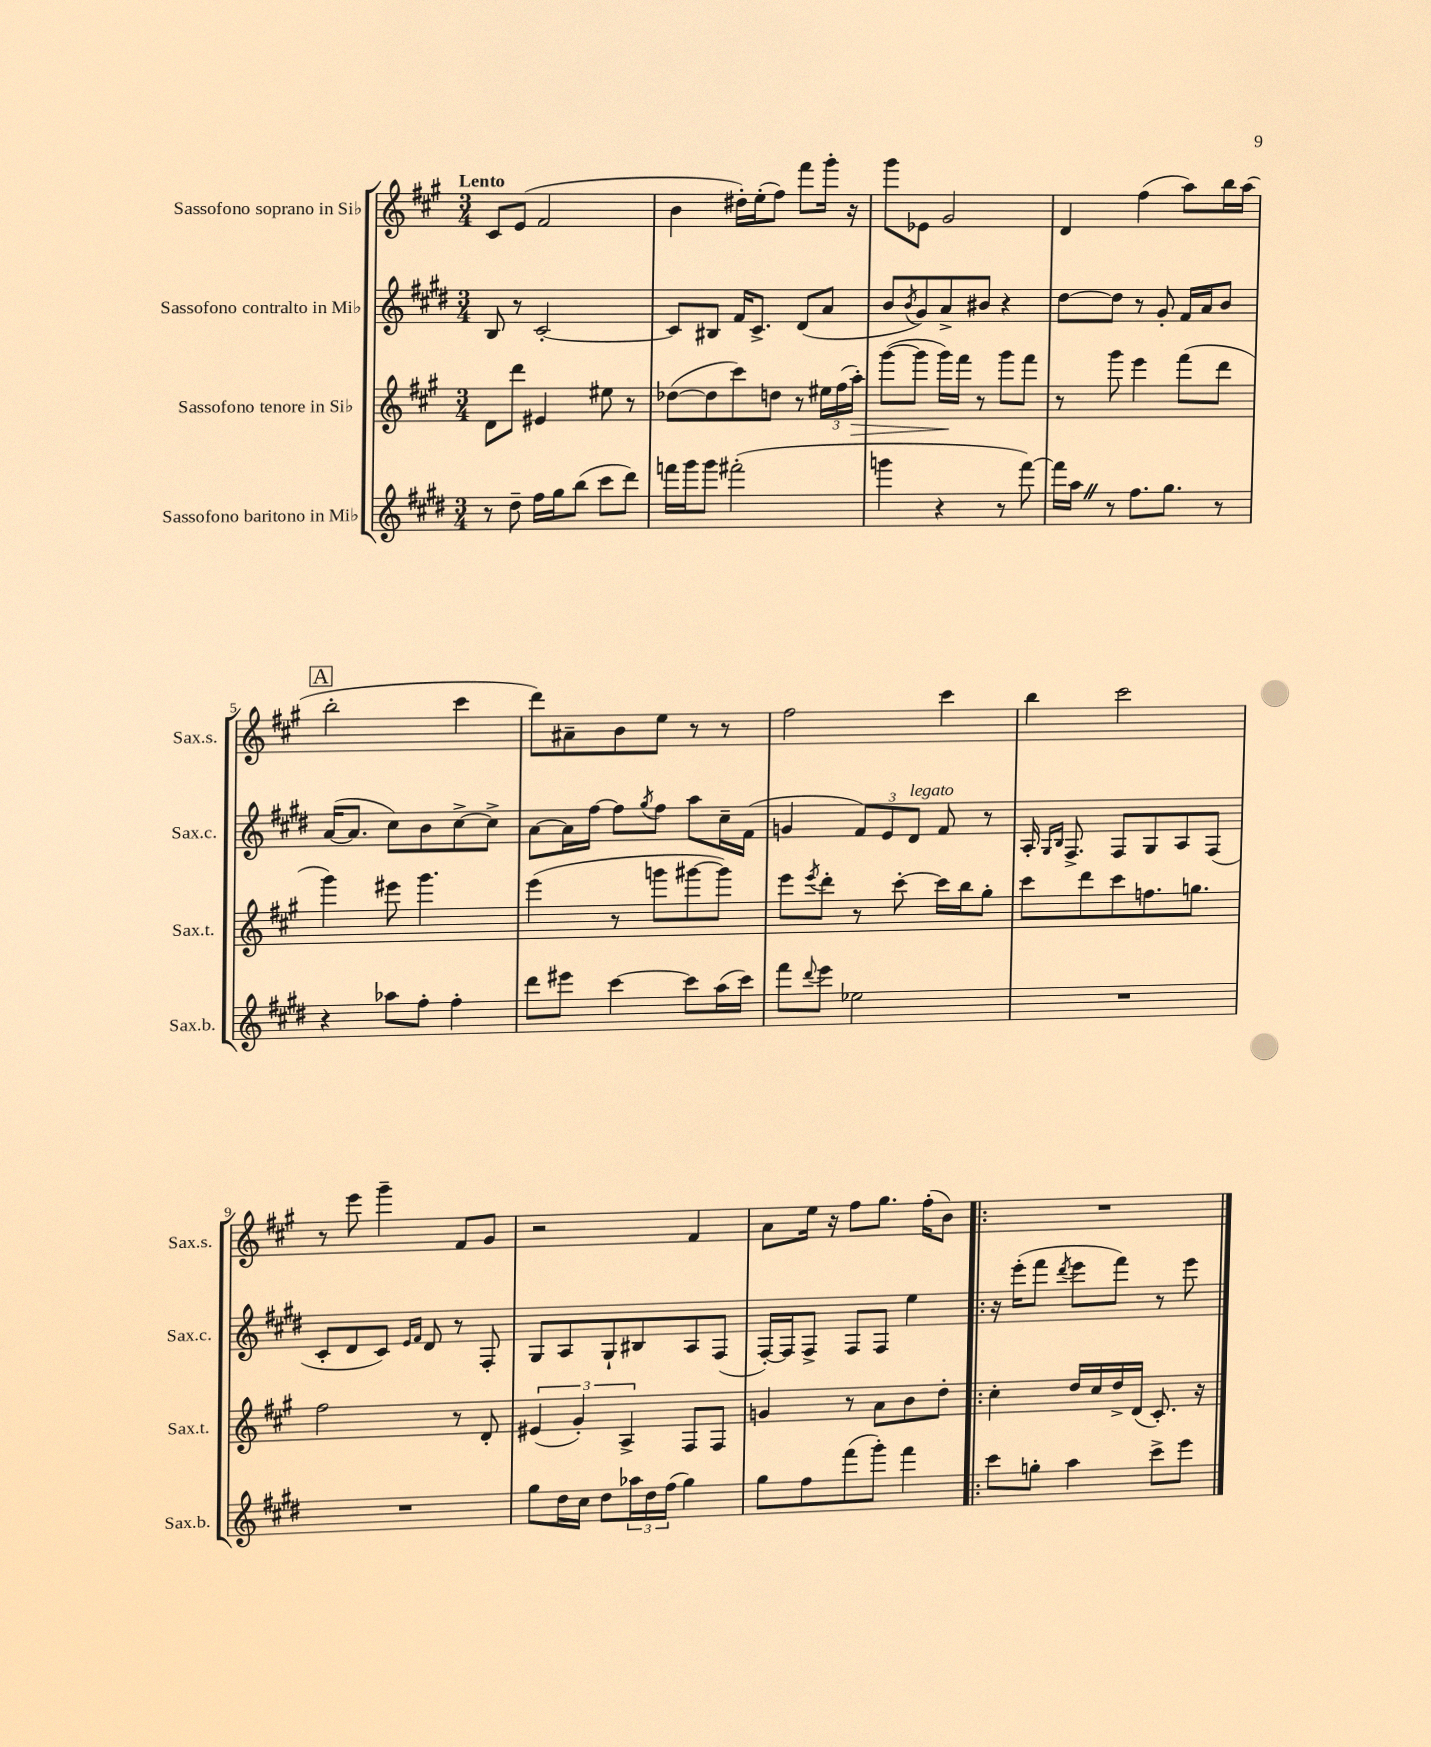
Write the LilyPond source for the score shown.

<<
\new StaffGroup <<
\new Staff = "s0" \with { instrumentName = "Sassofono soprano in Sib" shortInstrumentName = "Sax.s." } {
    \clef treble \key a \major \numericTimeSignature \time 3/4 \tempo "Lento"
    cis'8 e'8( fis'2 |
    b'4 dis''16-.) e''16-.( fis''8) fis'''8 gis'''16-. r16 |
    gis'''8 ees'8 gis'2 |
    d'4 fis''4( a''8) b''16 a''16( |
    \mark \markup { \box "A" } b''2-. cis'''4 |
    d'''8) ais'8-- b'8 e''8 r8 r8 |
    fis''2 cis'''4 |
    b''4 cis'''2 |
    r8 e'''8 gis'''4-- fis'8 gis'8 |
    r2 fis'4 |
    a'8 e''16 r16 fis''8 gis''8. fis''16-.( b'8) |
    \bar ".|:" R2. \bar "|." |
}
\new Staff = "s1" \with { instrumentName = "Sassofono contralto in Mib" shortInstrumentName = "Sax.c." } {
    \clef treble \key e \major \numericTimeSignature \time 3/4
    b8 r8 cis'2~-. |
    cis'8 bis8 fis'16 cis'8.-> dis'8( a'8 |
    b'8 \acciaccatura { b'8 } gis'8) a'8-> bis'8 r4 |
    dis''8~ dis''8 r8 gis'8-. fis'16 a'16 b'8 |
    \mark \markup { \box "A" } a'16~( a'8. cis''8) b'8 cis''8~-> cis''8-> |
    a'8~ a'16 fis''16~ fis''8 \acciaccatura { gis''8 } fis''8 a''8 cis''16-- fis'16( |
    g'4 \tuplet 3/2 { fis'8) e'8 dis'8^\markup { \italic "legato" } } fis'8 r8 |
    a16-. \grace { gis16 b16 } fis8.-> fis8 gis8 a8 fis8( |
    cis'8-. dis'8 cis'8) \grace { e'16 fis'16 } dis'8 r8 fis8-. |
    gis8 a8 gis8-! bis8 a8 fis8( |
    fis16~-.) fis16 fis8-> fis8 fis8 e''4 |
    \bar ".|:" r16 e'''16-.( fis'''8 \acciaccatura { dis'''8 } e'''8 fis'''8) r8 e'''8 \bar "|." |
}
\new Staff = "s2" \with { instrumentName = "Sassofono tenore in Sib" shortInstrumentName = "Sax.t." } {
    \clef treble \key a \major \numericTimeSignature \time 3/4
    d'8 d'''8 eis'4 eis''8 r8 |
    des''8~( des''8 cis'''8) d''8 r8 \tuplet 3/2 { eis''16 fis''16( a''16-.\>) } |
    gis'''8~( gis'''8 gis'''16\!) fis'''16 r8 gis'''8 fis'''8 |
    r8 gis'''8 e'''4 fis'''8( d'''8 |
    \mark \markup { \box "A" } gis'''4) eis'''8 gis'''4. |
    e'''4( r8 g'''8 gis'''8~ gis'''8) |
    e'''8 \acciaccatura { e'''8 } d'''8-. r8 cis'''8~-. cis'''16 b''16 gis''8-. |
    cis'''8 d'''8 cis'''8 f''8. g''8. |
    fis''2 r8 d'8-. |
    \tuplet 3/2 { eis'4( gis'4-.) a4-> } fis8 fis8 |
    g'4 r8 a'8 b'8 d''8-. |
    \bar ".|:" cis''4-. d''16 cis''16 d''16-> d'16( cis'8.-.) r16 \bar "|." |
}
\new Staff = "s3" \with { instrumentName = "Sassofono baritono in Mib" shortInstrumentName = "Sax.b." } {
    \clef treble \key e \major \numericTimeSignature \time 3/4
    r8 dis''8-- fis''16 gis''16 b''8( cis'''8 dis'''8) |
    f'''16 gis'''16 gis'''8 fis'''2-.( |
    g'''4 r4 r8 fis'''8~) |
    fis'''16 a''16 \once \override BreathingSign.text = \markup { \musicglyph "scripts.caesura.straight" } \breathe r8 fis''8. gis''8. r8 |
    \mark \markup { \box "A" } r4 aes''8 fis''8-. fis''4-. |
    dis'''8 eis'''8 cis'''4~ cis'''8 a''16( cis'''16) |
    fis'''8 \appoggiatura { dis'''8 } e'''8 ees''2 |
    R2. |
    R2. |
    gis''8 dis''16 cis''16 dis''8 \tuplet 3/2 { aes''16 dis''16 fis''16( } gis''4) |
    gis''8 fis''8 fis'''8( gis'''8-.) fis'''4 |
    \bar ".|:" cis'''8 g''8-. a''4 cis'''8-> e'''8 \bar "|." |
}
>>
>>
